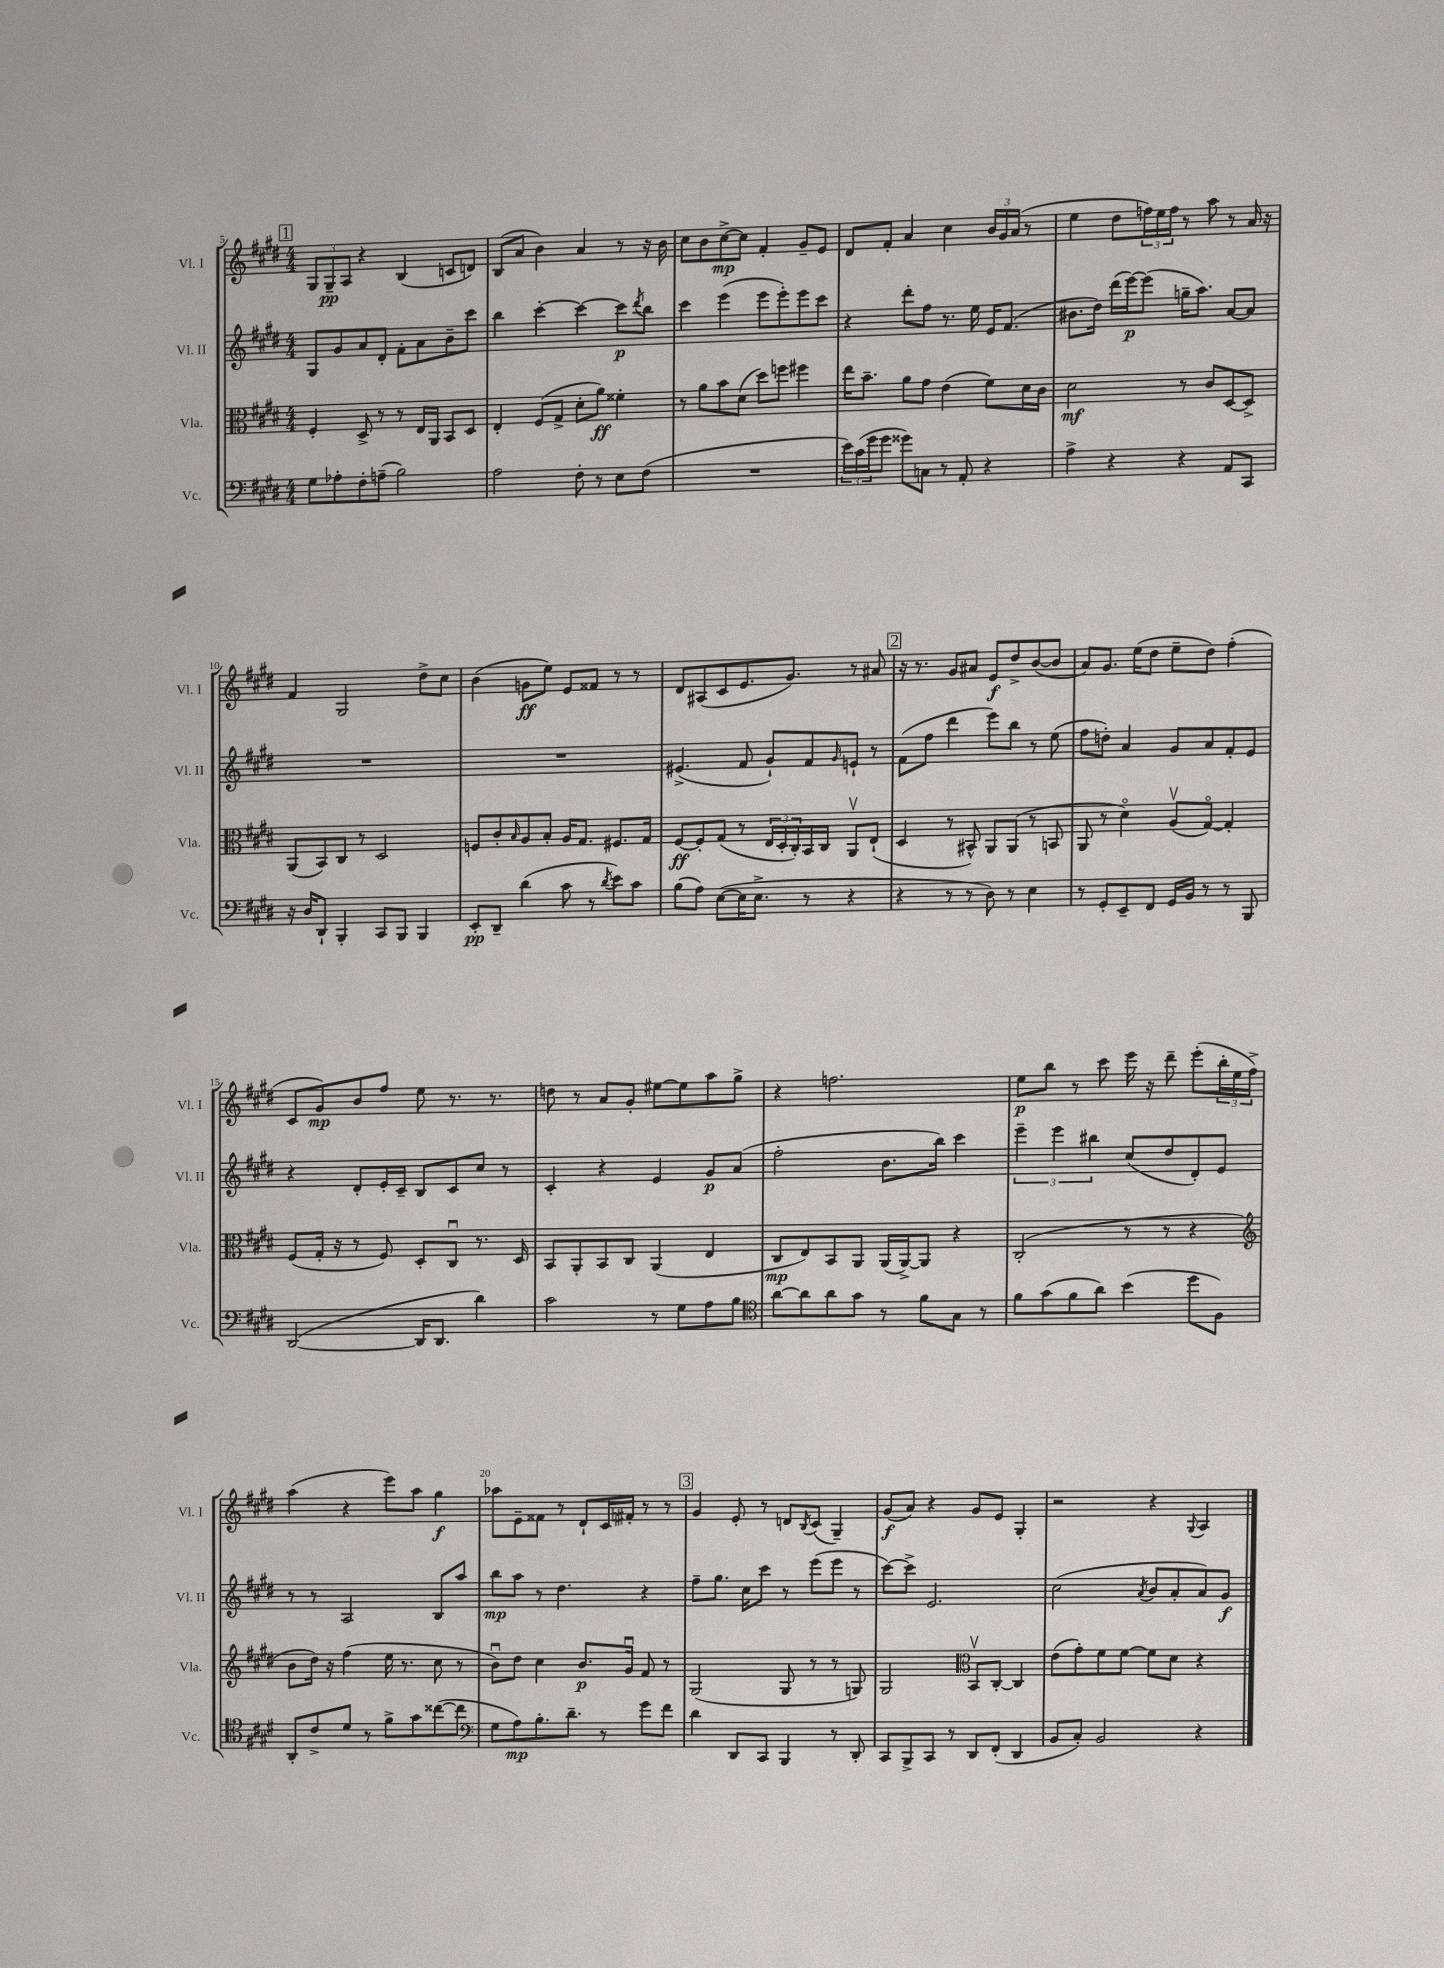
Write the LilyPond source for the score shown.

<<
\new StaffGroup <<
\new Staff = "s0" \with { instrumentName = "Vl. I" shortInstrumentName = "Vl. I" } {
    \clef treble \key e \major \numericTimeSignature \time 4/4
    \mark \markup { \box "1" } \tuplet 3/2 { gis8 gis8--\pp a8 } r4 b4( c'8 d'8) |
    b8( a'8 b'4) a'4 r8 r16 b'16 |
    cis''8 b'8 cis''8~->\mp cis''8 fis'4-. gis'8-- e'8 |
    dis'8 fis'8-. a'4 cis''4 \tuplet 3/2 { b'16 gis'16 a'16( } r8 |
    e''4 dis''8 \tuplet 3/2 { f''16) e''16 f''16 } r8 a''8 r8 a'16 r16 |
    fis'4 gis2 dis''8-> cis''8 |
    b'4( g'8\ff e''8) e'8 fisis'8 r8 r8 |
    dis'8 ais8( cis'8 e'8. gis'8.) r8 ais'8 |
    \mark \markup { \box "2" } r16 r8. gis'8 ais'8 e'8\f dis''8-> b'8~( b'8 |
    a'8) gis'8. e''16( dis''8 e''8-- dis''8) fis''4-.( |
    cis'8 gis'8\mp) b'8 fis''8 e''8 r8. r8. |
    d''8 r8 a'8 gis'8-. eis''8~ eis''8 a''8 gis''8-> |
    r4 f''2. |
    e''8\p b''8 r8 cis'''8 e'''16 r16 dis'''8-- e'''8-.( \tuplet 3/2 { b''16-. e''16 fis''16->) } |
    a''4( r4 e'''8) a''8 gis''4\f |
    aes''8 e'8-- fisis'8 r8 dis'8-! cis'16 fis'16-. r8 r8 |
    \mark \markup { \box "3" } gis'4 e'8-. r8 d'8 \acciaccatura { b8 } cis'8( gis4--) |
    gis'8\f( a'8) r4 gis'8 e'8 gis4-. |
    r2 r4 \appoggiatura { gis8 } a4 \bar "|." |
}
\new Staff = "s1" \with { instrumentName = "Vl. II" shortInstrumentName = "Vl. II" } {
    \clef treble \key e \major \numericTimeSignature \time 4/4
    \mark \markup { \box "1" } gis8 gis'8 a'8 dis'8-. fis'8-. a'8 b'8-- cis'''8 |
    b''4 cis'''4~-. cis'''4~ cis'''8\p \acciaccatura { dis'''8 } b''8 |
    cis'''4 e'''4( e'''8 e'''8-.) e'''8 cis'''8 |
    r4 dis'''8-. fis''8 r8. e''16 e'16 fis'8.( |
    bis'8. dis''16) dis'''16( e'''16~\p) e'''8( g''16-- a''8.) a'8~ a'8 |
    R1 |
    R1 |
    eis'4.->( fis'8 gis'8-!) fis'8 \grace { gis'16 } e'8-! r8 |
    \mark \markup { \box "2" } fis'8( fis''8 dis'''4 e'''8) b''8 r8 e''8( |
    fis''8 d''8-.) a'4 gis'8 a'8 fis'8-. e'8 |
    r4 dis'8-. e'16-. cis'16-- b8 cis'8 cis''8 r8 |
    cis'4-. r4 e'4 gis'8\p a'8( |
    fis''2-. b'8. b''16) cis'''4 |
    \tuplet 3/2 { e'''4-- e'''4 bis''4 } cis''8( dis''8 dis'8-.) e'8 |
    r8 r8 a2 b8 a''8 |
    b''8\mp a''8 r8 dis''4. r4 |
    \mark \markup { \box "3" } fis''8-- gis''8. cis''16 cis'''8 r8 e'''8( e'''8 r8 |
    cis'''8~) cis'''8-> e'2. |
    cis''2( \acciaccatura { a'8 } b'8 a'8-. a'8) gis'8\f \bar "|." |
}
\new Staff = "s2" \with { instrumentName = "Vla." shortInstrumentName = "Vla." } {
    \clef alto \key e \major \numericTimeSignature \time 4/4
    \mark \markup { \box "1" } fis4-. dis8-> r8 r8 e16 a,16 b,8 dis8 |
    e4-. fis8( gis8-> dis'8-. a'8\ff) fisis'4-. |
    r8 a'8 b'8 dis'8( dis''8) f''8 fis''4 |
    e''16 b'8.-- a'8 gis'8 e'4( fis'8) dis'16 cis'16 |
    dis'2\mf r8 cis'8 dis8~ dis8-> |
    a,8( b,8) cis8 r8 dis2 |
    f8 cis'8-. \grace { b16 } a8 b8-. a16 gis8. fis8. gis16 |
    fis8~\ff fis8-. gis8( r8 \tuplet 3/2 { e16 dis16-. cis16-.) } b,16 cis16 a,8\upbow e8-!( |
    \mark \markup { \box "2" } dis4 r8 bis,8-^) a,8 a,8( r8 b,8 |
    a,8 r8 dis'4\flageolet) a8\upbow( gis8~\flageolet) gis4-. |
    fis8( gis16-. r16 r8 fis8) dis8-. cis8\downbow r8. dis16 |
    b,8 a,8-. b,8 cis8 a,4( e4 |
    cis8\mp e8) b,8 a,8 a,16( a,16~->) a,8 r4 |
    cis2-.( r8 r8 r4 |
    \clef treble b'8 dis''16) r16 fis''4( e''16 r8. cis''8 r8 |
    b'8\downbow) dis''8 cis''4 b'8.\p gis'16\downbow fis'8 r8 |
    \mark \markup { \box "3" } gis2( gis8 r8 r8 g8) |
    gis2 \clef alto b,8\upbow cis8~-. cis4 |
    e'8( gis'8-.) fis'8 fis'8~ fis'8 dis'8 r4 \bar "|." |
}
\new Staff = "s3" \with { instrumentName = "Vc." shortInstrumentName = "Vc." } {
    \clef bass \key e \major \numericTimeSignature \time 4/4
    \mark \markup { \box "1" } gis8 aes8-. fis8-. a8--( b2) |
    a2 fis8-. r8 e8 fis8( |
    R1 |
    \tuplet 3/2 { e'16) cis'16( gis'16 } gis'8 gisis'8) c8 r8 a,8-. r4 |
    a4-> r4 r4 a,8 cis,8 |
    r16 dis16 dis,8-! b,,4-. cis,8 b,,8 b,,4 |
    e,8-.\pp dis,8-- dis'4( cis'8 r8 \acciaccatura { dis'8 } e'8) cis'8 |
    b8( a8) e8~( e16 e8.-> r8 r4 |
    \mark \markup { \box "2" } r4 r8 r8 dis8) r8 e4 |
    r8 gis,8-. e,8-- fis,8 gis,16 b,16 r8 r8 b,,8 |
    dis,2~( dis,16 dis,8. dis'4) |
    cis'2 r8 gis8 a8 b8 |
    \clef tenor a'8~ a'8 a'8 gis'8 r8 fis'8 gis8 r8 |
    fis'8 gis'8( fis'8 a'8) b'4( dis''8 fis8) |
    a,8-. cis'8-> dis'8 r8 fis'8-> gis'8 cisis''8~( cisis''8 |
    \clef bass gis8 a8\mp) b8.-. dis'8.-- r8 gis'8 fis'8 |
    \mark \markup { \box "3" } dis'4 dis,8 cis,8 b,,4 r8 dis,8-. |
    cis,8 b,,8-> cis,8 r8 dis,8 fis,8-.( dis,4 |
    b,8 cis8-.) b,2 r4 \bar "|." |
}
>>
>>
\layout { \context { \Score currentBarNumber = #5 \override BarNumber.break-visibility = ##(#f #t #t) barNumberVisibility = #(every-nth-bar-number-visible 5) } }
